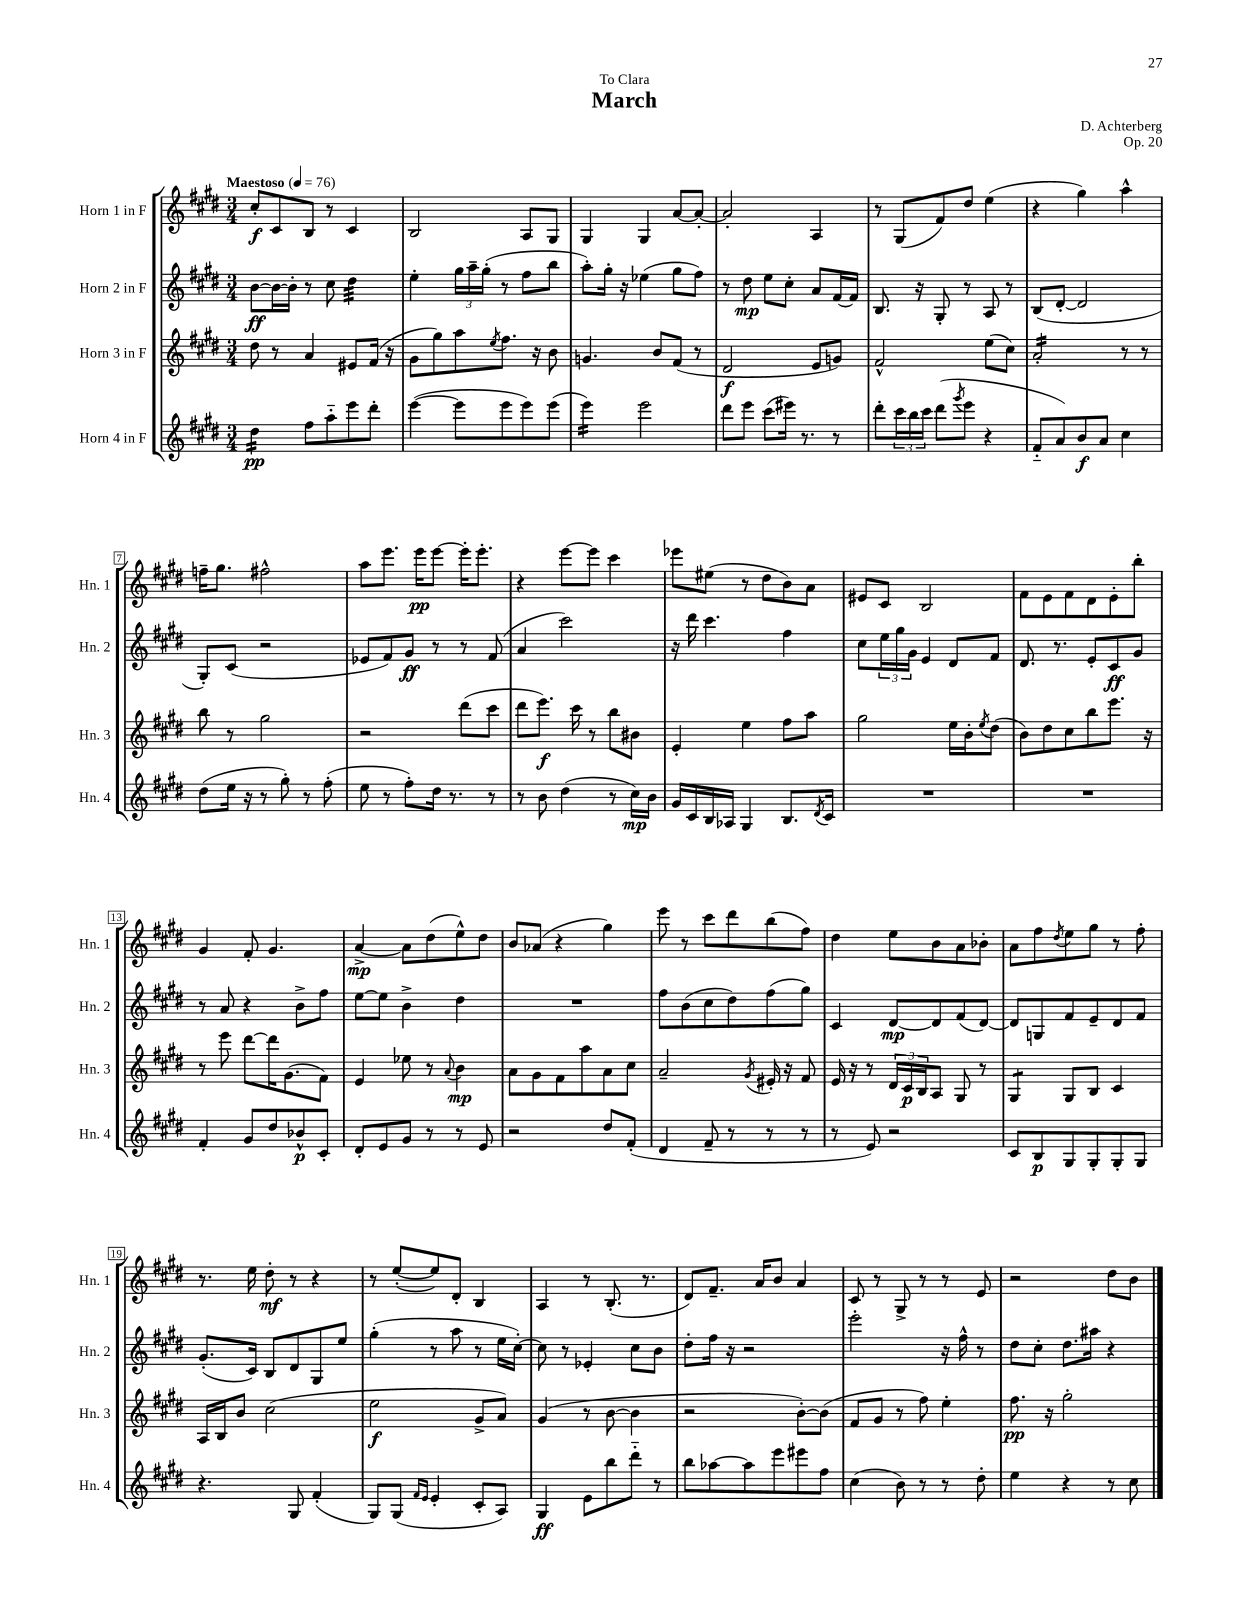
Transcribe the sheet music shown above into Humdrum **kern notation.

**kern	**kern	**kern	**kern
*staff4	*staff3	*staff2	*staff1
*clefG2	*clefG2	*clefG2	*clefG2
*k[f#c#g#d#]	*k[f#c#g#d#]	*k[f#c#g#d#]	*k[f#c#g#d#]
*M3/4	*M3/4	*M3/4	*M3/4
*MM76	*MM76	*MM76	*MM76
4dd#\	8dd#\	[8b\L	8cc#'/L
.	8r	16b\_L	8c#/
.	.	16b'\]JJ	.
8ff#\L	4a/	8r	8B/J
8aa'~\	.	8cc#\	8r
8eee\	8e#/L	4dd#\	4c#/
8ddd#'\J	(16f#/Jk	.	.
.	16r	.	.
=	=	=	=
([4eee\	8g#\L	4ee'\	2B/
.	8gg#\)	.	.
8eee\]L	8aa\	24gg#\LL	.
.	.	24aa~\	.
.	.	(24gg#'\JJ	.
.	8qee/	.	.
8eee\	8.ff#\J	8r	.
8eee\)	.	8ff#\L	8A/L
.	16r	.	.
(8eee\J	8b\	8bb\J	8G#/J
=	=	=	=
4eee\)	4.g/	8aa'\L)	4G#/
.	.	16gg#'\Jk	.
.	.	16r	.
2eee\	.	(4ee-\	4G#/
.	8b/L	.	.
.	(8f#/J	8gg#\L	[8a/L
.	8r	8ff#\J)	8a'/_J
=	=	=	=
8ddd#\L	2d#/	8r	2a'/]
8eee\J	.	8dd#\	.
(8ccc#\L	.	8ee\L	.
16eee#\Jk)	.	8cc#'\J	.
8.r	.	.	.
.	8e/L	8a/L	4A/
8r	8g/J)	[16f#/L	.
.	.	16f#/]JJ	.
=	=	=	=
8ddd#'\L	2f#^^/	8.B/	8r
24ccc#\L	.	.	(8G#/L
24bb\	.	.	.
.	.	16r	.
24ccc#\JJ	.	.	.
(8ddd#\L	.	8G#'/	8f#/)
8qggg#/	.	.	.
8eee\J	.	8r	8dd#/J
4r	(8ee\L	8A/	(4ee\
.	8cc#\J)	8r	.
=	=	=	=
8f#'~/L	2a'/	(8B/L	4r
8a/)	.	[8d#'/J	.
8b/	.	2d#/]	4gg#\)
8a/J	.	.	.
4cc#\	8r	.	4aa^^\
.	8r	.	.
=	=	=	=
(8dd#\L	8bb\	8G#'/L)	16ff~\LK
.	.	.	8.gg#\J
16ee\Jk	8r	(8c#/J	.
16r	.	.	.
8r	2gg#\	2r	2ff#^^\
8gg#'\)	.	.	.
8r	.	.	.
(8ff#'\	.	.	.
=	=	=	=
8ee\	2r	8e-/L	8aa\L
8r	.	8f#/)	8.eee\J
8ff#'\L)	.	8g#/J	.
.	.	.	16eee\LK
16dd#\Jk	.	8r	[8eee\J
8.r	.	.	.
.	(8ddd#\L	8r	16eee'\]LK
.	.	.	8.eee'\J
8r	8ccc#\J	(8f#/	.
=	=	=	=
8r	8ddd#\L	4a/	4r
8b\	8.eee\J)	.	.
(4dd#\	.	2ccc#\)	[8eee\L
.	16ccc#\	.	.
.	8r	.	8eee\]J
8r	8bb\L	.	4ccc#\
16cc#\LL)	8b#\J	.	.
16b\JJ	.	.	.
=	=	=	=
16g#/LL	4e'/	16r	8eee-\L
16c#/	.	16ddd#\	.
16B/	.	4.ccc#\	(8ee#\J
16A-/JJ	.	.	.
4G#/	4ee\	.	8r
.	.	.	8dd#\L
8.B/L	8ff#\L	4ff#\	8b\)
.	8aa\J	.	8a\J
8qd#/	.	.	.
16c#/Jk	.	.	.
=	=	=	=
2.r	2gg#\	8cc#\L	8e#/L
.	.	24ee\L	8c#/J
.	.	24gg#\	.
.	.	24g#\JJ	.
.	.	4e/	2B/
.	16ee\LL	8d#/L	.
.	16b'\J	.	.
.	8qee/	.	.
.	(8dd#\J	8f#/J	.
=	=	=	=
2.r	8b\L)	8.d#/	8f#\L
.	8dd#\	.	8e\
.	.	8.r	.
.	8cc#\	.	8f#\
.	8bb\	8e'/L	8d#\
.	8.eee\J	8c#/	8e'\
.	.	8g#/J	8bb'\J
.	16r	.	.
=	=	=	=
4f#'/	8r	8r	4g#/
.	8eee\	8a/	.
8g#/L	[8ddd#\L	4r	8f#'/
8dd#/	16ddd#\]K	.	4.g#/
.	(8.g#\	.	.
8b-^^/	.	8b^\L	.
8c#'/J	8f#\J)	8ff#\J	.
=	=	=	=
8d#'/L	4e/	[8ee\L	[4a^/
8e/	.	8ee\]J	.
8g#/J	8ee-\	4b^\	8a\]L
8r	8r	.	(8dd#\
.	8qqa/	.	.
8r	4b\	4dd#\	8ee^^\)
8e/	.	.	8dd#\J
=	=	=	=
2r	8a\L	2.r	8b/L
.	8g#\	.	(8a-/J
.	8f#\	.	4r
.	8aa\	.	.
8dd#/L	8a\	.	4gg#\)
(8f#'/J	8cc#\J	.	.
=	=	=	=
4d#/	2a~/	8ff#\L	8eee\
.	.	(8b\	8r
8f#~/	.	8cc#\	8ccc#\L
8r	.	8dd#\)	8ddd#\
.	8qg#/	.	.
8r	16e#'/	(8ff#\	(8bb\
.	16r	.	.
8r	8f#/	8gg#\J)	8ff#\J)
=	=	=	=
8r	16e/	4c#/	4dd#\
.	16r	.	.
8e/)	8r	.	.
2r	24d#/LL	[8d#/L	8ee\L
.	24c#/	.	.
.	24B/J	.	.
.	8A/J	8d#/]	8b\
.	8G#/	(8f#/	8a\
.	8r	[8d#/J)	8b-'\J
=	=	=	=
8c#/L	4G#/	8d#/]L	8a\L
8B/	.	8G/	8ff#\
.	.	.	8qdd#/
8G#/	8G#/L	8f#/	8ee\
8G#'/	8B/J	8e~/	8gg#\J
8G#'/	4c#/	8d#/	8r
8G#/J	.	8f#/J	8ff#'\
=	=	=	=
4.r	16A/LL	(8.g#'/L	8.r
.	16B/J	.	.
.	8b/J	.	.
.	.	16c#/Jk)	16ee\
.	(2cc#\	8B/L	8dd#'\
8G#/	.	8d#/	8r
(4f#'/	.	8G#/	4r
.	.	8ee/J	.
=	=	=	=
8G#/L)	2ee\	(4gg#'\	8r
(8G#/J	.	.	([8ee'/L
16qqf#/LL	.	.	.
16qqe/JJ	.	.	.
4e'/	.	8r	8ee/])
.	.	8aa\	8d#'/J
8c#'/L	8g#^/L	8r	4B/
8A/J)	8a/J)	16ee\LL	.
.	.	[16cc#'\JJ)	.
=	=	=	=
4G#/	(4g#/	8cc#\]	4A/
.	.	8r	.
8e\L	8r	4e-'/	8r
8bb\	[8b\	.	(8.B'/
8ddd#'~\J	4b\]	8cc#\L	.
.	.	.	8.r
8r	.	8b\J	.
=	=	=	=
8bb\L	2r	8dd#'\L	8d#/L)
[8aa-\	.	16ff#\Jk	8.f#~/J
.	.	16r	.
8aa-\]	.	2r	.
.	.	.	16a/LK
8eee\	.	.	8b/J
8eee#\	[8b'\L)	.	4a/
8ff#\J	(8b\]J	.	.
=	=	=	=
(4cc#\	8f#/L	2eee'\	8c#/
.	8g#/J	.	8r
8b\)	8r	.	8G#^/
8r	8ff#\)	.	8r
8r	4ee'\	16r	8r
.	.	16ff#^^\	.
8dd#'\	.	8r	8e/
=	=	=	=
4ee\	8.ff#\	8dd#\L	2r
.	.	8cc#'\J	.
.	16r	.	.
4r	2gg#'\	8.dd#\L	.
.	.	16aa#\Jk	.
8r	.	4r	8dd#\L
8cc#\	.	.	8b\J
==	==	==	==
*-	*-	*-	*-
